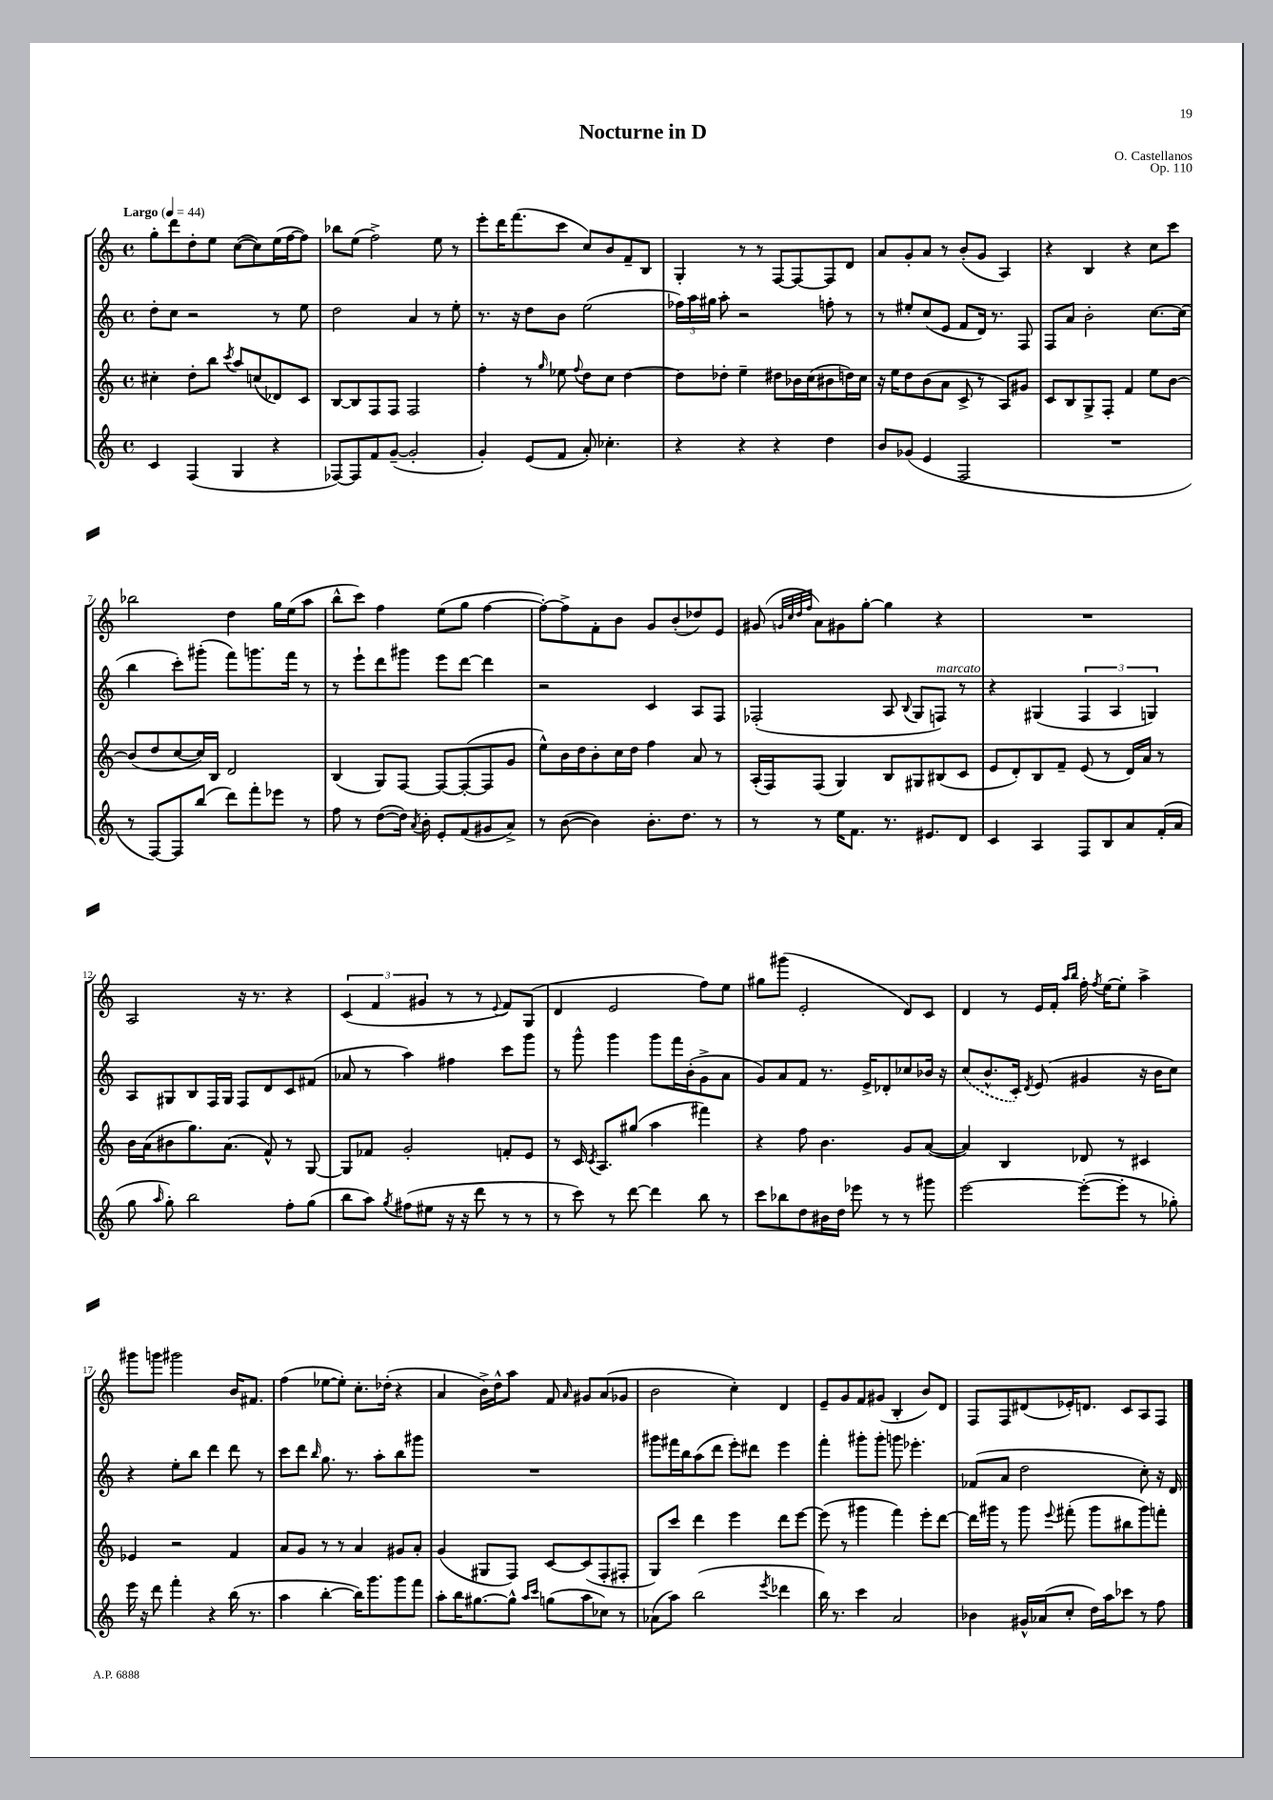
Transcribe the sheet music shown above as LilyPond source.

\header { title = "Nocturne in D" composer = "O. Castellanos" opus = "Op. 110" }
<<
\new StaffGroup <<
\new Staff = "s0" {
    \clef treble \key c \major \defaultTimeSignature \time 4/4 \tempo "Largo" 4 = 44
    \autoBeamOff g''8[-. d'''8 d''8-. e''8] c''8[~( c''8) e''16( f''16~ f''8]) |
    bes''8[ e''8]( f''2->) e''8 r8 |
    e'''8[-. d'''16 f'''8.( c'''8] c''8[) b'8 f'8-- b8] |
    g4-. r8 r8 f8[~ f8~ f8 d'8] |
    a'8[ g'8-. a'8] r8 b'8[-.( g'8] a4) |
    r4 b4 r4 c''8[ c'''8] |
    bes''2 d''4 g''16[ e''16( a''8] |
    b''8[-^ c'''8]) f''4 e''8[( g''8] f''4~ |
    f''8[~-.) f''8-> f'8-. b'8] g'8[ b'8-.( des''8) e'8] |
    gis'8( \grace { g'32[ c''32 d''32 f''32] } a'8[) gis'8 g''8]~-. g''4 r4 |
    R1 |
    a2 r16 r8. r4 |
    \tuplet 3/2 { c'4( f'4 gis'4 } r8 r8 \appoggiatura { e'8 } f'8[) g8]( |
    d'4 e'2 f''8[) e''8] |
    gis''8[ gis'''8]( e'2-. d'8[) c'8] |
    d'4 r8 e'16[ f'16]-. \grace { a''16[ b''16] } f''16-. \acciaccatura { f''8 } e''16[~ e''8]-. a''4-> |
    gis'''8[ g'''8] gis'''2 b'16[ fis'8.] |
    f''4( ees''8[~ ees''8]-.) c''8.[-. des''16]-.( r4 |
    a'4 b'16[->) d''16-^ a''8] f'8 \grace { a'16 } gis'8[ a'8( ges'8] |
    b'2 c''4-.) d'4 |
    e'8[-- g'8 f'8 gis'8]( b4-. b'8[) d'8] |
    f8[ f8 dis'8( ees'16-.) d'8.] c'8[ a8 f8] \bar "|." |
}
\new Staff = "s1" {
    \clef treble \key c \major \defaultTimeSignature \time 4/4
    \autoBeamOff d''8[-. c''8] r2 r8 e''8 |
    d''2 a'4 r8 e''8-. |
    r8. r16 d''8[ b'8] e''2( |
    \tuplet 3/2 { fes''16[) a''16 gis''16] } a''8-. r2 f''8-. r8 |
    r8 eis''8[-. c''8( e'8] f'8[ d'16]) r8. f8 |
    f8[ a'8] b'2-. c''8.[~ c''16]( |
    b''4 c'''8[-.) gis'''8]-.( f'''8[) g'''8. f'''16] r8 |
    r8 e'''8[-! d'''8 gis'''8] e'''8[ d'''8]~ d'''4 |
    r2 c'4 a8[ f8] |
    fes2-.( a8 \appoggiatura { b8 } g8[ f8]^\markup { \italic "marcato" }) r8 |
    r4 gis4( \tuplet 3/2 { f4 a4 g4) } |
    a8[ gis8 b8 f16 gis16] f8[ d'8 c'8 fis'8]( |
    aes'8 r8 a''4) fis''4 c'''8[ g'''8] |
    r8 g'''8-^ g'''4 g'''8[ f'''16 b'16-.( g'8-> a'8] |
    g'8[) a'8 f'8] r8. e'16[-> des'8-. ces''8 bes'16] r16 |
    \once \slurDashed c''8[( b'8.-^ c'16]-.) \acciaccatura { d'8 } e'8( gis'4 r16 b'16[ c''8]) |
    r4 e''8[-. b''8] d'''4 d'''8 r8 |
    c'''8[ d'''8] \grace { b''16 } g''8. r8. a''8[-. b''8 gis'''8] |
    R1 |
    gis'''8[ fis'''16 b''16 a''8( d'''8] e'''8[-.) dis'''8] e'''4 |
    f'''4-. gis'''8[-. gis'''8]-. g'''8 ees'''4.-. |
    fes'8[( a'8] d''2 c''8-.) r16 d'16 \bar "|." |
}
\new Staff = "s2" {
    \clef treble \key c \major \defaultTimeSignature \time 4/4
    \autoBeamOff cis''4-. d''8[-. b''8] \acciaccatura { c'''8 } a''8[ c''8( des'8) c'8] |
    b8[~ b8 f8 f8] f2 |
    f''4-. r8 \grace { g''16 } ees''8 \appoggiatura { f''8 } d''8[ c''8] d''4~ |
    d''8[ des''8]-. e''4-- dis''8[ bes'16 c''16( bis'8 d''16) c''16] |
    r16 e''16[ d''8 b'8( a'8] c'8-> r8 a8[) gis'8] |
    c'8[ b8 g8-> f8]-. f'4 e''8[ b'8]~ |
    b'8[( d''8 c''8~ c''16) b16] d'2 |
    b4( g8[) f8]~ f8[~ f8~-.( f8 g'8] |
    e''8[-^) b'16 d''16 b'8-. c''16 d''16] f''4 a'8 r8 |
    a16[-.( f16) f8]( g4) b8[ gis8 bis8( c'8] |
    e'8[ d'8-.) b8 f'8]-- e'8( r8 d'16[) a'16] r8 |
    b'16[ a'16( bis'8 g''8.) a'8.]( f'8-^) r8 g8~ |
    g8[ fes'8] g'2-. f'8[-. e'8] |
    r8 c'16 \acciaccatura { c'8 } a8.[ gis''8]( a''4 fis'''4) |
    r4 f''8 b'4. g'8[ a'8]~( |
    a'4) b4 des'8 r8 cis'4 |
    ees'4 r2 f'4 |
    a'8[ g'8] r8 r8 a'4 gis'8[ a'8]-. |
    g'4( gis8[ f8]) c'8[~ c'8( f8-. fis8]-. |
    g8[) c'''8] d'''4 e'''4 d'''8[ e'''8]~ |
    e'''8( r8 gis'''4 f'''4) e'''8[-. d'''8]~ |
    d'''16[ gis'''16] r8 gis'''8 \appoggiatura { e'''8 } fis'''8-.( gis'''8[ bis''8 gis'''8) f'''8]-. \bar "|." |
}
\new Staff = "s3" {
    \clef treble \key c \major \defaultTimeSignature \time 4/4
    \autoBeamOff c'4 f4( g4 r4 |
    fes8[~) fes8 f'8 g'8]~--( g'2-. |
    g'4-.) e'8[( f'8] a'8-.) ces''4.-. |
    r4 r4 r4 d''4 |
    b'8[ ges'8]( e'4 f2 |
    R1 |
    r8 f8[~) f8 b''8]( d'''8[) f'''8-. ees'''8] r8 |
    f''8 r8 d''8[~( d''16]) \acciaccatura { a'8 } b'16-. e'8[-. f'8( gis'8 a'8]->) |
    r8 b'8~( b'4) b'8.[-. d''8.] r8 |
    r8 r8 e''16[ f'8.] r8. eis'8.[ d'8] |
    c'4 a4 f8[ b8 a'8 f'16-.( a'16] |
    g''8 \grace { a''16 } g''8-.) b''2 f''8[-. g''8]( |
    b''8[ a''8]) \acciaccatura { g''8 } fis''8[( eis''8] r16 r16 d'''8 r8 r8 |
    r8 c'''8) r8 d'''8~ d'''4 b''8 r8 |
    c'''8[ bes''8 d''8 bis'16 d''16] ees'''8 r8 r8 gis'''8 |
    e'''2~ e'''8[~-.( e'''8]-. r8 ges''8-.) |
    e'''16 r16 d'''8 f'''4-. r4 b''16( r8. |
    a''4 b''4~-. b''16[) g'''8. g'''8 f'''8] |
    a''8[-. b''16 gis''8.~ gis''8]-^ \grace { a''16[ c'''16] } g''8[( a''8 ces''8]) r8 |
    aes'8[( a''8]) b''2( \acciaccatura { e'''8 } des'''4 |
    b''16) r8. c'''4 a'2 |
    bes'4 gis'16[-^ aes'16( c''8]-. d''16[) a''16 ces'''8] r8 f''8 \bar "|." |
}
>>
>>
